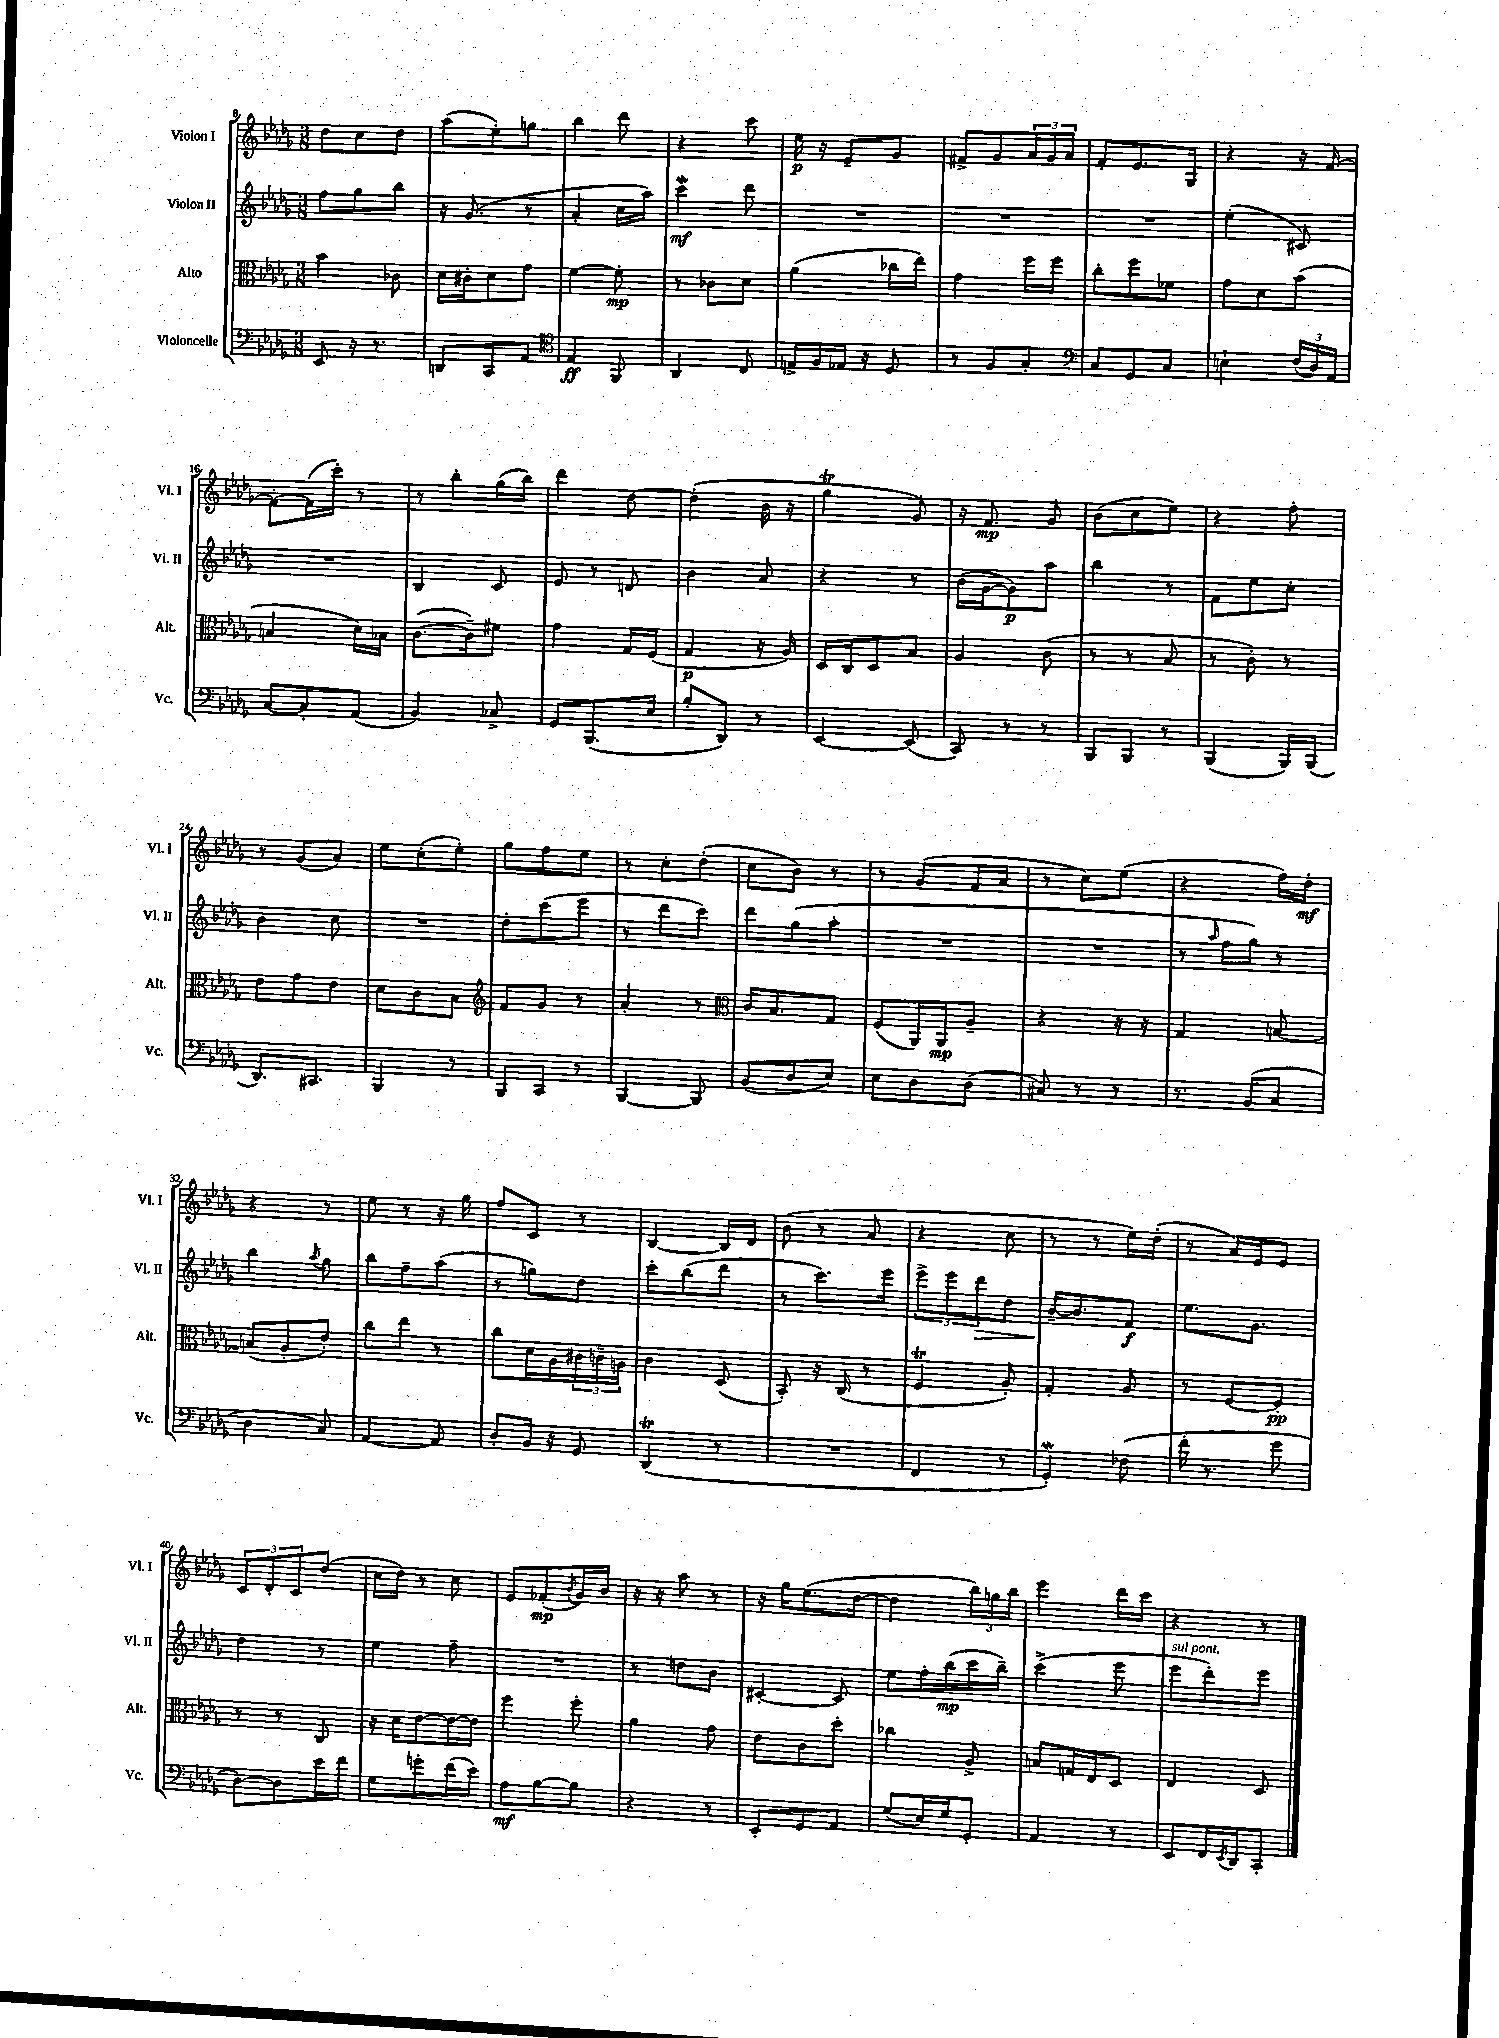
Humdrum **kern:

**kern	**dynam	**kern	**dynam	**kern	**dynam	**kern	**dynam
*part4	*part4	*part3	*part3	*part2	*part2	*part1	*part1
*staff4	*staff4	*staff3	*staff3	*staff2	*staff2	*staff1	*staff1
*I"Violoncelle	*	*I"Alto	*	*I"Violon II	*	*I"Violon I	*
*I'Vc.	*	*I'Alt.	*	*I'Vl. II	*	*I'Vl. I	*
*clefF4	*	*clefC3	*	*clefG2	*	*clefG2	*
*k[b-e-a-d-g-]	*	*k[b-e-a-d-g-]	*	*k[b-e-a-d-g-]	*	*k[b-e-a-d-g-]	*
*M3/8	*	*M3/8	*	*M3/8	*	*M3/8	*
=8	=8	=8	=8	=8	=8	=8	=8
8EE-/	.	4b-\	.	8ff\L	.	8dd-\L	.
16r	.	.	.	8gg-\	.	8cc\	.
8.r	.	.	.	.	.	.	.
.	.	8c-X\	.	8bb-\J	.	8dd-\J	.
=9	=9	=9	=9	=9	=9	=9	=9
8DDn/L	.	16d-\LL	.	16r	.	(8aa-\L	.
.	.	16c#X'\J	.	(8.g-/	.	.	.
8CC/	.	8d-\	.	.	.	8ee-'\)	.
8AA-/J	.	8g-\J	.	8r	.	8ggn\J	.
=10	=10	=10	=10	=10	=10	=10	=10
*clefC4	*	*	*	*	*	*	*
4E-/	ff	[4f\	.	4a-'/	.	4bb-\	.
8FF/	.	8f'\]	mp	16cc\LL	.	8ddd-\	.
.	.	.	.	16aa-\JJ)	.	.	.
=11	=11	=11	=11	=11	=11	=11	=11
4AA-/	.	8r	.	4cccW\	mf	4r	.
.	.	8c-X\L	.	.	.	.	.
8C/	.	8d-\J	.	8ddd-\	.	8ccc\	.
=12	=12	=12	=12	=12	=12	=12	=12
16En^/LL	.	(4a-\	.	4.r	.	16ee-\	p
16F/	.	.	.	.	.	16r	.
16E-X/JJ	.	.	.	.	.	8e-~/L	.
16r	.	.	.	.	.	.	.
8D-/	.	16cc-X\LL	.	.	.	8g-/J	.
.	.	16ee-\JJ)	.	.	.	.	.
=13	=13	=13	=13	=13	=13	=13	=13
8r	.	4g-\	.	4.r	.	8f#X^/L	.
8F/L	.	.	.	.	.	8g-/	.
8G-'/J	.	16ff\LL	.	.	.	24a-/L	.
.	.	.	.	.	.	24g-/	.
.	.	16ff\JJ	.	.	.	.	.
.	.	.	.	.	.	24a-/JJ	.
=14	=14	=14	=14	=14	=14	=14	=14
*clefF4	*	*	*	*	*	*	*
8C/L	.	8cc'\L	.	4.r	.	8f'/L	.
8GG-/	.	8ff\	.	.	.	8.e-/	.
8C/J	.	8f-X\J	.	.	.	.	.
.	.	.	.	.	.	16G-/Jk	.
=15	=15	=15	=15	=15	=15	=15	=15
4En`\	.	8g-\L	.	(4ee-'\	.	4r	.
.	.	8d-\	.	.	.	.	.
(24F/LL	.	(8b-\J	.	8c#X/)	.	16r	.
24D-/)	.	.	.	.	.	.	.
.	.	.	.	.	.	[16f/	.
24AA-/JJ	.	.	.	.	.	.	.
!!LO:LB:g=z
=16	=16	=16	=16	=16	=16	=16	=16
[8C/L	.	4Bn/	.	4.r	.	8f'\L_	.
8C'/]	.	.	.	.	.	(16f\L]	.
.	.	.	.	.	.	16ccc'\JJ)	.
(8AA-/J	.	16d-\LL)	.	.	.	8r	.
.	.	16B-X\JJ	.	.	.	.	.
=17	=17	=17	=17	=17	=17	=17	=17
4BB-/)	.	([8.c\L	.	4B-/	.	8r	.
.	.	.	.	.	.	8bb-'\L	.
.	.	16c~\k])	.	.	.	.	.
8C-X^/	.	8f#X\J	.	8c/	.	(16gg-\L	.
.	.	.	.	.	.	16bb-\JJ)	.
=18	=18	=18	=18	=18	=18	=18	=18
8GG-/L	.	4g-\	.	8e-/	.	4ddd-\	.
(8.BBB-/	.	.	.	8r	.	.	.
.	.	16G-/LL	.	8dn/	.	[8dd-\	.
16E-/Jk	.	(16F/JJ	.	.	.	.	.
=19	=19	=19	=19	=19	=19	=19	=19
8B-'/L	.	4G-/	p	4b-\	.	(4dd-'\]	.
8DD-/J)	.	.	.	.	.	.	.
8r	.	16r	.	8a-/	.	16b-\	.
.	.	16A-/)	.	.	.	16r	.
=20	=20	=20	=20	=20	=20	=20	=20
[4EE-/	.	16D-/LL	.	4r	.	4gg-T\	.
.	.	16C/J	.	.	.	.	.
.	.	8D-/	.	.	.	.	.
(8EE-/]	.	8B-/J	.	8r	.	8g-/)	.
=21	=21	=21	=21	=21	=21	=21	=21
8CC/)	.	4A-/	.	(16b-\LL	.	16r	.
.	.	.	.	[16g-\J	.	8.f/	mp
8r	.	.	.	8g-\])	p	.	.
8r	.	(8c\	.	8aa-\J	.	8g-/	.
=22	=22	=22	=22	=22	=22	=22	=22
8BBB-/L	.	8r	.	4bb-\	.	(8b-\L	.
8BBB-/J	.	8r	.	.	.	8cc\	.
8r	.	8B-/	.	8r	.	8ee-\J)	.
=23	=23	=23	=23	=23	=23	=23	=23
(4BBB-/	.	8r	.	8f\L	.	4r	.
.	.	8c'\)	.	8ee-\	.	.	.
16BBB-/LL)	.	8r	.	8cc'\J	.	8ff'\	.
(16BBB-/JJ	.	.	.	.	.	.	.
!!LO:LB:g=z
=24	=24	=24	=24	=24	=24	=24	=24
8.DD-/L)	.	8e-\L	.	4b-\	.	8r	.
.	.	8g-\	.	.	.	(8g-/L	.
8.CC#X/J	.	.	.	.	.	.	.
.	.	8e-\J	.	8cc\	.	8a-/J)	.
=25	=25	=25	=25	=25	=25	=25	=25
4BBB-/	.	8d-\L	.	4.r	.	8ee-\L	.
.	.	8c\	.	.	.	(8cc'\	.
8r	.	8B-\J	.	.	.	8ee-'\J)	.
=26	=26	=26	=26	=26	=26	=26	=26
*	*	*clefG2	*	*	*	*	*
8BBB-/L	.	8f/L	.	8dd-'\L	.	8gg-\L	.
8CC/J	.	8g-/J	.	(8ccc\	.	8ff\	.
8r	.	8r	.	8eee-\J	.	8ee-\J	.
=27	=27	=27	=27	=27	=27	=27	=27
[4BBB-/	.	4a-'/	.	8r	.	8r	.
.	.	.	.	8ddd-\L	.	8cc'\L	.
8BBB-/]	.	8r	.	8ccc\J)	.	(8dd-'\J	.
=28	=28	=28	=28	=28	=28	=28	=28
*	*	*clefC3	*	*	*	*	*
(8BB-/L	.	16c/KL	.	8ddd-\L	.	8cc\L	.
.	.	8.B-/	.	.	.	.	.
8D-/	.	.	.	(8gg-\	.	8b-\J)	.
8E-/J)	.	8G-/J	.	8aa-'\J	.	8r	.
=29	=29	=29	=29	=29	=29	=29	=29
8E-\L	.	(8F/L	.	4.r	.	8r	.
8D-\	.	16AA-/L)	.	.	.	(8g-/L	.
.	.	16AA-/J	mp	.	.	.	.
(8D-\J	.	8A-~/J	.	.	.	16f/L	.
.	.	.	.	.	.	16a-/JJ	.
=30	=30	=30	=30	=30	=30	=30	=30
8C#X/)	.	4r	.	4.r	.	8r	.
8r	.	.	.	.	.	8cc\L)	.
8r	.	16r	.	.	.	(8ee-\J	.
.	.	16r	.	.	.	.	.
=31	=31	=31	=31	=31	=31	=31	=31
8.r	.	4G-/	.	8r	.	4r	.
.	.	.	.	16qqaa-/	.	.	.
.	.	.	.	16ff\LL	.	.	.
(16BB-/KL	.	.	.	16gg-\JJ)	.	.	.
8C/J	.	[8Bn/	.	8r	.	16ff\LL)	.
.	.	.	.	.	.	16dd-'\JJ	mf
!!LO:LB:g=z
=32	=32	=32	=32	=32	=32	=32	=32
4D-\	.	(8Bn/L]	.	4bb-\	.	4r	.
.	.	8A-'/	.	.	.	.	.
.	.	.	.	8qaa-/	.	.	.
8C/)	.	8e-'/J)	.	8gg-\	.	8r	.
=33	=33	=33	=33	=33	=33	=33	=33
[4AA-/	.	8cc\L	.	8bb-\L	.	8ee-\	.
.	.	8ee-\J	.	8ff~\	.	8r	.
8AA-/]	.	8r	.	(8aa-\J	.	16r	.
.	.	.	.	.	.	16gg-\	.
=34	=34	=34	=34	=34	=34	=34	=34
8D-'/L	.	8cc\L	.	8r	.	8ff/L	.
16BB-/Jk	.	16d-\L	.	8ggn\L)	.	8c/J	.
16r	.	16A-\	.	.	.	.	.
8GG-/	.	24c#X\	.	8dd-\J	.	8r	.
.	.	24cn~\	.	.	.	.	.
.	.	24An\JJ	.	.	.	.	.
=35	=35	=35	=35	=35	=35	=35	=35
(4DD-T/	.	4c\	.	8ccc'\L	.	[4B-/	.
.	.	.	.	(8bb-\	.	.	.
8r	.	(8D-/	.	8ddd-\J	.	16B-/LL]	.
.	.	.	.	.	.	16d-/JJ	.
=36	=36	=36	=36	=36	=36	=36	=36
4.r	.	8BB-'/)	.	8r	.	(8b-\	.
.	.	16r	.	8.ccc\L)	.	8r	.
.	.	(16C/	.	.	.	.	.
.	.	8r	.	.	.	8a-/	.
.	.	.	.	16eee-\Jk	.	.	.
=37	=37	=37	=37	=37	=37	=37	=37
4FF/	.	4Ft/	.	12eee-^\L	.	4r	.
.	.	.	.	12eee-\	.	.	.
!	!	!	!	!	!LO:HP:b	!	!
.	.	.	.	12ddd-\	>	.	.
8r	.	8A-'/)	.	8dd-\J	.	8cc\	.
=38	=38	=38	=38	=38	=38	=38	=38
4GG-w'/)	.	4G-'/	.	[16b-~/KL	.	8r	.
.	.	.	.	8.b-/]	]	.	.
.	.	.	.	.	.	8r	.
(8F-X\	.	8A-/	.	8f/J	f	16ee-\LL)	.
.	.	.	.	.	.	(16dd-'\JJ	.
=39	=39	=39	=39	=39	=39	=39	=39
16f'\	.	8r	.	8.ee-\L	.	8r	.
8.r	.	.	.	.	.	.	.
.	.	[8F/L	.	.	.	16a-/LL)	.
.	.	.	.	8.g-\J	.	16e-/J	.
8g-\	.	8F'/J]	pp	.	.	8e-/J	.
!!LO:LB:g=z
=40	=40	=40	=40	=40	=40	=40	=40
[8D-\L)	.	8r	.	4dd-\	.	12c/L	.
.	.	.	.	.	.	12d-'/	.
8D-\]	.	8r	.	.	.	.	.
.	.	.	.	.	.	12c/	.
16e-\L	.	8C/	.	8r	.	(8dd-/J	.
16f\JJ	.	.	.	.	.	.	.
=41	=41	=41	=41	=41	=41	=41	=41
8G-\L	.	16r	.	4ee-\	.	16cc\LL	.
.	.	16d-\KL	.	.	.	16dd-\JJ)	.
8gn'\	.	[8e-\	.	.	.	8r	.
(16f\L	.	16e-\L_	.	8ff~\	.	8cc\	.
16e-\JJ)	.	16e-\JJ]	.	.	.	.	.
=42	=42	=42	=42	=42	=42	=42	=42
8A-\L	mf	4ff\	.	4.r	.	8e-/L	.
[8B-\	.	.	.	.	.	(8f-X'/	mp
.	.	.	.	.	.	8qb-/	.
8B-\J]	.	8ff'\	.	.	.	16g-/L)	.
.	.	.	.	.	.	16b-/JJ	.
=43	=43	=43	=43	=43	=43	=43	=43
4r	.	4a-\	.	8r	.	16r	.
.	.	.	.	.	.	16r	.
.	.	.	.	8ddn\L	.	8aa-\	.
8r	.	8g-\	.	8b-\J	.	8r	.
=44	=44	=44	=44	=44	=44	=44	=44
8EE-'/L	.	8e-\L	.	[4c#X'/	.	16r	.
.	.	.	.	.	.	16gg-\KL	.
8GG-/	.	8c\	.	.	.	(8.ee-\	.
8AA-/J	.	8dd-'\J	.	8c#/]	.	.	.
.	.	.	.	.	.	[16dd-\Jk	.
=45	=45	=45	=45	=45	=45	=45	=45
(8G-/L	.	4cc-X\	.	8ee-\L	.	4dd-\]	.
16E-/L)	.	.	.	16ff'\L	.	.	.
16G-/J	.	.	.	(16bb-\	mp	.	.
8GG-'/J	.	8A-^/	.	16ccc\	.	24bb-\LL)	.
.	.	.	.	.	.	24ggn\	.
.	.	.	.	16bb-~\JJ)	.	.	.
.	.	.	.	.	.	24bb-\JJ	.
=46	=46	=46	=46	=46	=46	=46	=46
4AA-/	.	8Bn/L	.	(4ccc^\	.	4eee-\	.
.	.	16Gn/L	.	.	.	.	.
.	.	16E-/J	.	.	.	.	.
8r	.	8D-/J	.	8eee-\	.	16ddd-\LL	.
.	.	.	.	.	.	16ccc\JJ	.
=47	=47	=47	=47	=47	=47	=47	=47
!	!	!	!	!LO:TX:a:i:t=sul pont.	!	!	!
8EE-/L	.	4E-/	.	8eee-\L	.	4r	.
16FF/L	.	.	.	8ddd-'\)	.	.	.
8qEE-/	.	.	.	.	.	.	.
16DD-/J	.	.	.	.	.	.	.
8CC'/J	.	8D-/	.	8eee-\J	.	8r	.
==	==	==	==	==	==	==	==
*-	*-	*-	*-	*-	*-	*-	*-
